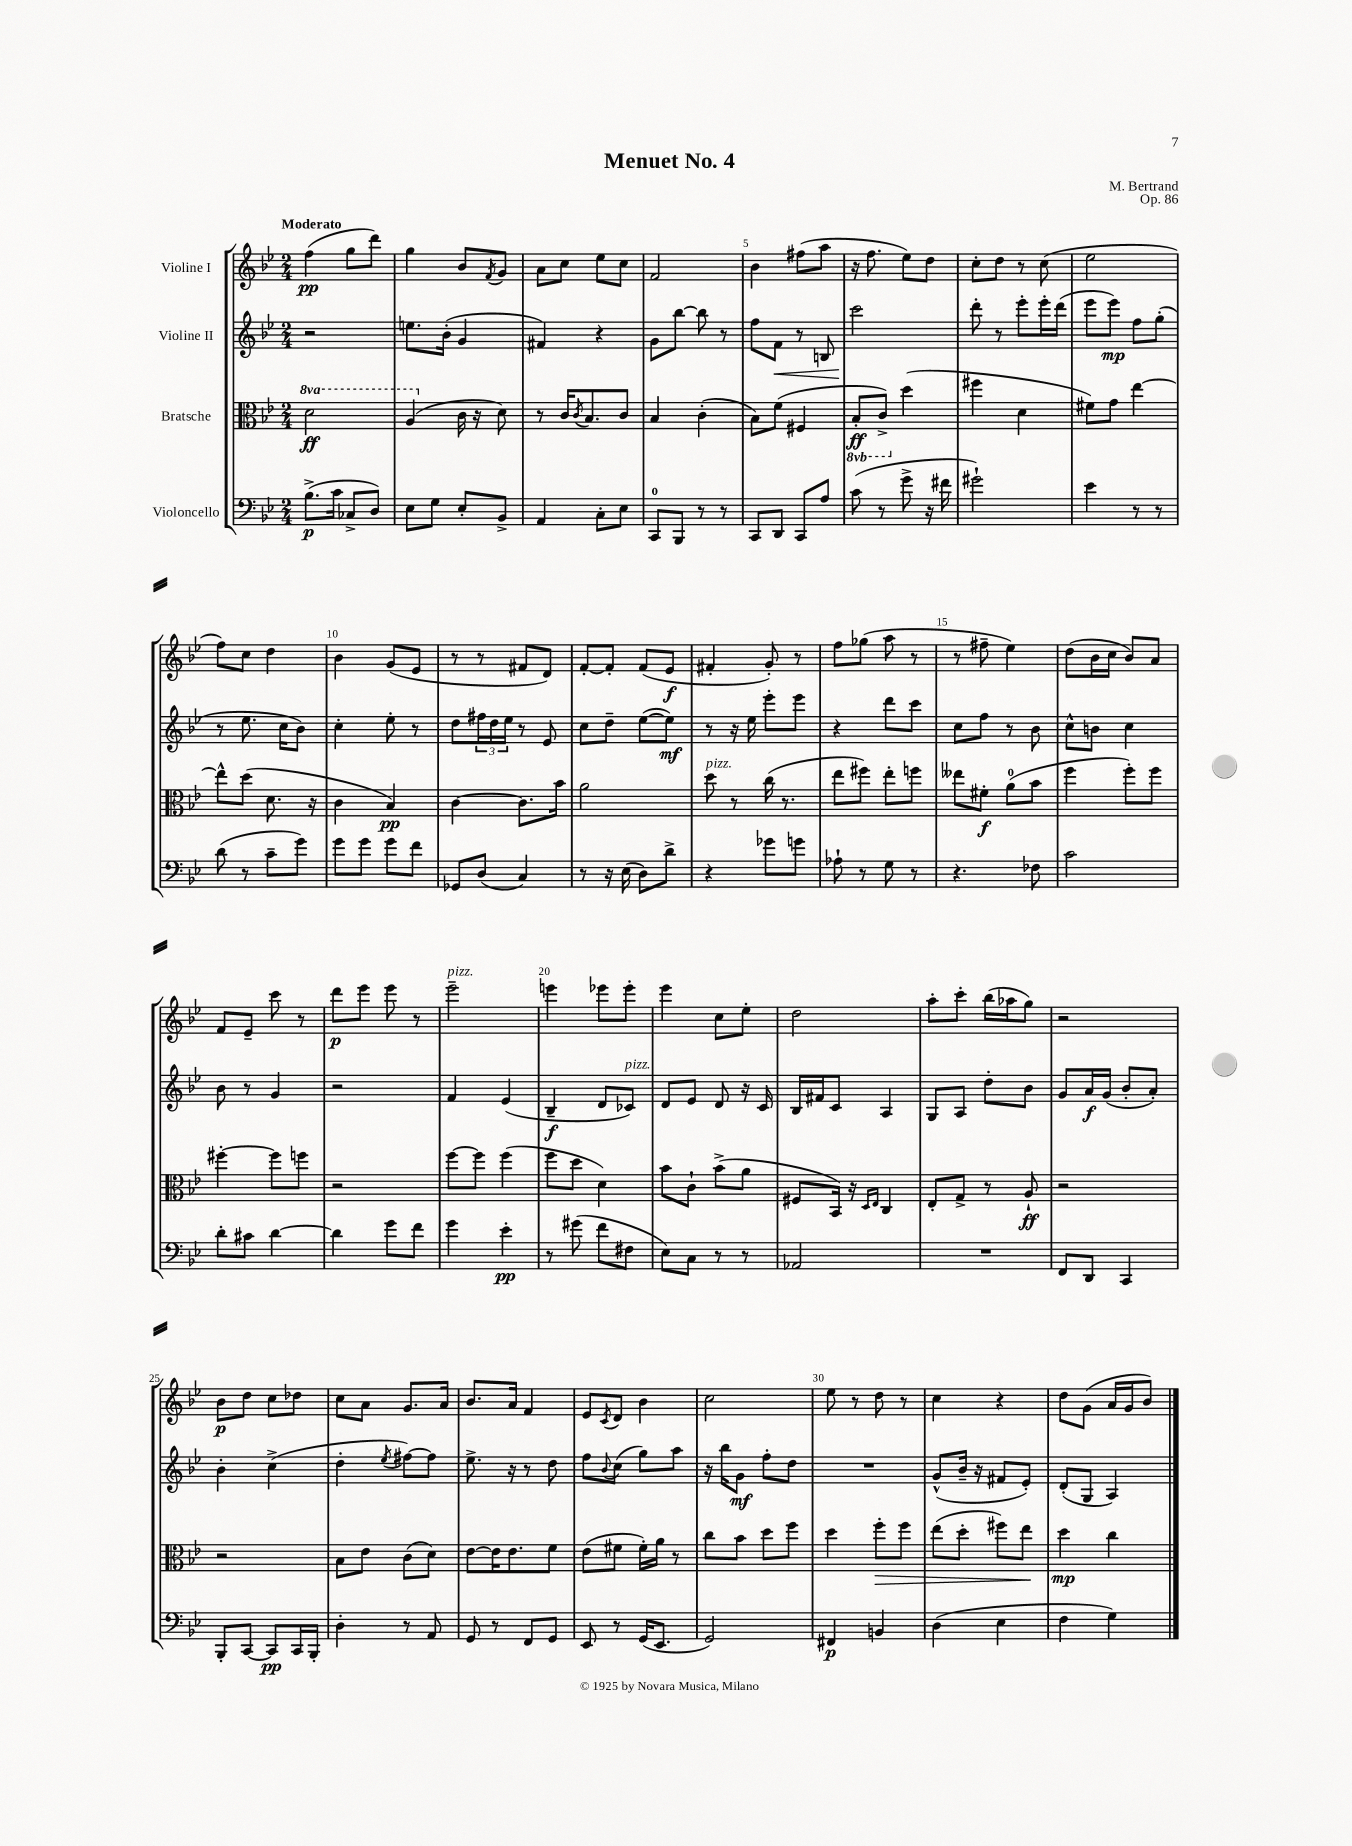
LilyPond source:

\header { title = "Menuet No. 4" composer = "M. Bertrand" opus = "Op. 86" }
<<
\new StaffGroup <<
\new Staff = "s0" \with { instrumentName = "Violine I" } {
    \clef treble \key bes \major \numericTimeSignature \time 2/4 \tempo "Moderato"
    f''4\pp( g''8 d'''8) |
    g''4 bes'8 \acciaccatura { f'8 } g'8 |
    a'8 c''8 ees''8 c''8 |
    f'2 |
    bes'4 fis''8( a''8 |
    r16 f''8. ees''8) d''8 |
    c''8-. d''8 r8 c''8( |
    ees''2 |
    f''8) c''8 d''4 |
    bes'4 g'8( ees'8 |
    r8 r8 fis'8 d'8) |
    f'8~-. f'8-. f'8( ees'8\f |
    fis'4-. g'8-.) r8 |
    f''8 ges''8( a''8 r8 |
    r8 fis''8-- ees''4) |
    d''8( bes'16 c''16 bes'8) a'8 |
    f'8 ees'8-- c'''8 r8 |
    d'''8\p ees'''8 ees'''8 r8 |
    ees'''2--^\markup { \italic "pizz." } |
    e'''4 ees'''8 ees'''8-. |
    ees'''4 c''8 ees''8-. |
    d''2 |
    a''8-. c'''8-. bes''16( aes''16 g''8) |
    r2 |
    bes'8\p d''8 c''8 des''8 |
    c''8 a'8 g'8. a'16 |
    bes'8. a'16 f'4 |
    ees'8 \acciaccatura { c'8 } d'8 bes'4 |
    c''2 |
    ees''8 r8 d''8 r8 |
    c''4 r4 |
    d''8 g'8( a'16 g'16 bes'8) \bar "|." |
}
\new Staff = "s1" \with { instrumentName = "Violine II" } {
    \clef treble \key bes \major \numericTimeSignature \time 2/4
    r2 |
    e''8. bes'16-.( g'4 |
    fis'4) r4 |
    g'8 bes''8~ bes''8 r8 |
    f''8 f'8\< r8 b8 |
    c'''2\! |
    d'''8-. r8 ees'''8-. ees'''16-. d'''16( |
    ees'''8 ees'''8\mp) f''8 g''8-.( |
    r8 ees''8. c''16 bes'8) |
    c''4-. ees''8-. r8 |
    d''8 \tuplet 3/2 { fis''16 d''16 ees''16 } r8 ees'8 |
    c''8 d''8-- ees''8~( ees''8\mf) |
    r8 r16 ees''16 ees'''8-. ees'''8 |
    r4 d'''8 c'''8 |
    c''8 f''8 r8 bes'8 |
    c''8-^ b'8 c''4 |
    bes'8 r8 g'4 |
    r2 |
    f'4 ees'4( |
    bes4--\f d'8 ces'8^\markup { \italic "pizz." }) |
    d'8 ees'8 d'8 r16 c'16 |
    bes16 fis'16 c'8 a4 |
    g8 a8 d''8-. bes'8 |
    g'8 a'16\f g'16( bes'8-. a'8-.) |
    bes'4-. c''4->( |
    d''4-. \acciaccatura { ees''8 } fis''8~) fis''8 |
    ees''8.-> r16 r8 d''8 |
    f''8 \appoggiatura { bes'8 } c''8( g''8) a''8 |
    r16 bes''16 g'8\mf f''8-. d''8 |
    R2 |
    g'8-^( bes'16-- r16 fis'8 ees'8-.) |
    d'8-.( g8 a4) \bar "|." |
}
\new Staff = "s2" \with { instrumentName = "Bratsche" } {
    \clef alto \key bes \major \numericTimeSignature \time 2/4 \set Staff.ottavationMarkups = #ottavation-simple-ordinals
    \ottava #1 d''2\ff |
    a'4( \ottava #0 c'16 r16 d'8) |
    r8 c'16 \acciaccatura { c'8 } bes8. c'8 |
    bes4 c'4-.( |
    bes8) f'8( fis4 |
    \ottava #-1 bes,8-.\ff c8->) \ottava #0 d''4( |
    fis''4 d'4 |
    fis'8) g'8 ees''4~ |
    ees''8-^ d''8( d'8. r16 |
    c'4 bes4\pp) |
    c'4~ c'8. bes'16 |
    a'2 |
    d''8^\markup { \italic "pizz." } r8 c''16( r8. |
    ees''8 fis''8) ees''8-. f''8 |
    eeses''8 fis'8-.\f a'8-0( bes'8 |
    f''4 f''8-.) f''8 |
    fis''4~-. fis''8 f''8 |
    r2 |
    f''8~ f''8 f''4( |
    f''8 d''8 d'4) |
    bes'8 c'8-! bes'8->( a'8 |
    fis8 bes,16) r16 \grace { d16 ees16 } c4 |
    ees8-. g8-> r8 a8-!\ff |
    r2 |
    r2 |
    bes8 ees'8 c'8( d'8) |
    ees'8~ ees'16 ees'8. f'8 |
    ees'8( fis'8 fis'16-.) a'16 r8 |
    c''8 bes'8 d''8 f''8 |
    d''4 f''8-.\> f''8 |
    ees''8( d''8-. fis''8) ees''8\! |
    d''4\mp c''4 \bar "|." |
}
\new Staff = "s3" \with { instrumentName = "Violoncello" } {
    \clef bass \key bes \major \numericTimeSignature \time 2/4
    bes8.->\p( c'16 ces8-> d8) |
    ees8 g8 ees8-. bes,8-> |
    a,4 c8-. ees8 |
    c,8-0 bes,,8 r8 r8 |
    c,8 d,8 c,8 a8 |
    c'8( r8 g'8-> r16 fis'16 |
    gis'2-!) |
    ees'4 r8 r8 |
    d'8( r8 c'8-- g'8) |
    g'8 g'8 g'8 f'8 |
    ges,8 d8( c4) |
    r8 r16 ees16( d8) d'8-> |
    r4 ges'8 g'8 |
    aes8-! r8 g8 r8 |
    r4. fes8 |
    c'2 |
    d'8-. cis'8 d'4~ |
    d'4 g'8 f'8 |
    g'4 ees'4-.\pp |
    r8 gis'8( f'8 fis8 |
    ees8) c8 r8 r8 |
    aes,2 |
    R2 |
    f,8 d,8 c,4 |
    bes,,8-. c,8~ c,8\pp c,16 bes,,16-. |
    d4-. r8 a,8 |
    g,8 r8 f,8 g,8 |
    ees,8 r8 g,16( ees,8. |
    g,2) |
    fis,4\p b,4 |
    d4( ees4 |
    f4 g4) \bar "|." |
}
>>
>>
\layout { \context { \Score \override BarNumber.break-visibility = ##(#f #t #t) barNumberVisibility = #(every-nth-bar-number-visible 5) } }
